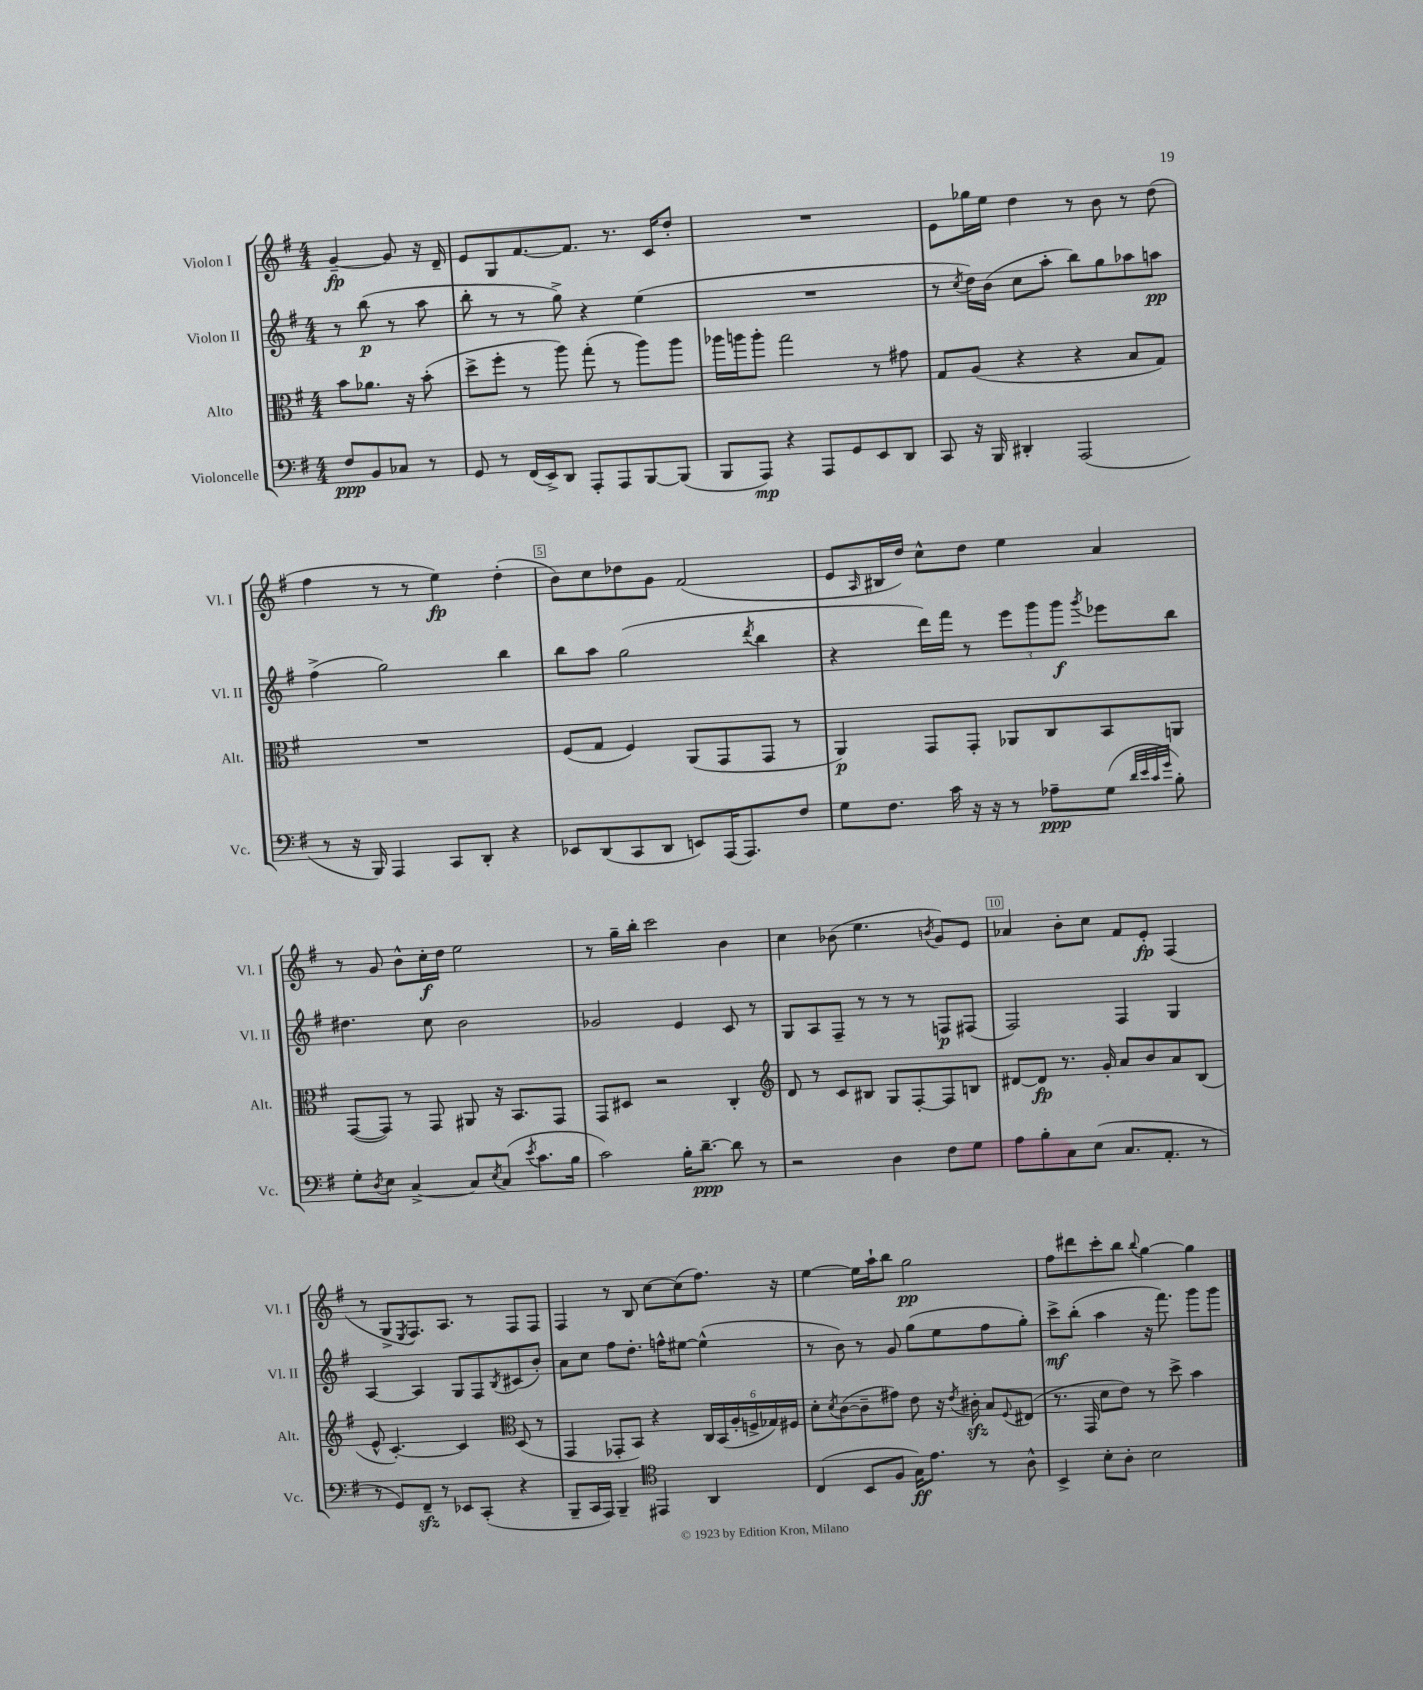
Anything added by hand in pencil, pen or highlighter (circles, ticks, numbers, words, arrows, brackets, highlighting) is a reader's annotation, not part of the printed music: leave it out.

**kern	**kern	**kern	**kern
*staff4	*staff3	*staff2	*staff1
*clefF4	*clefC3	*clefG2	*clefG2
*k[f#]	*k[f#]	*k[f#]	*k[f#]
*M4/4	*M4/4	*M4/4	*M4/4
8F#/L	8b\L	8r	[4g~/
8BB/	8.a-\J	(8bb\	.
8C-/J	.	8r	8g/]
.	16r	.	.
8r	(8b'\	8aa\	16r
.	.	.	16d~/
=	=	=	=
8GG/	8dd^\L	8bb'\	8e/L
8r	8ff#'\J	8r	8G/
(16FF#/LL	8r	8r	[8.f#/
16EE^/J)	.	.	.
8DD/J	8aa\)	8gg^\)	.
.	.	.	8.f#/]J
8AAA'/L	(8gg'\	4r	.
8AAA/	8r	.	8.r
[8BBB/	8aa\L)	(4ee\	.
.	.	.	16c/LK
(8BBB/]J	8aa\J	.	8dd'/J
=	=	=	=
8BBB/L	16aa-\LL	1r	1r
.	16aa\J	.	.
8AAA/J)	8aa'\J	.	.
4r	2gg\	.	.
8AAA/L	.	.	.
8GG/	.	.	.
8EE/	8r	.	.
8DD/J	8g#\	.	.
=	=	=	=
8CC/	8G/L	8r	8e\L
.	.	8qcc/	.
16r	(8A/J	16dd\LL)	16gg-\L
16BBB/	.	(16b\JJ	16ee\JJ
4DD#'/	4r	8cc\L	4dd\
.	.	8aa'\J	.
(2AAA/	4r	8bb\L)	8r
.	.	8gg\	8b\
.	8B/L	8aa-\	8r
.	8G/J)	8aa\J	(8dd\
=	=	=	=
8r	1r	(4ff#^\	4ff#\
16r	.	.	.
16BBB/)	.	.	.
4AAA/	.	2gg\)	8r
.	.	.	8r
8CC/L	.	.	4ee\)
8DD'/J	.	.	.
4r	.	4bb\	(4dd'\
=	=	=	=
8EE-/L	(8F#/L	8bb\L	8b\L)
(8DD/	8G/J	8aa\J	8cc\
8CC/	4F#/)	(2gg\	8dd-\
8DD/J	.	.	8g\J
8EE/L)	(8AA/L	.	(2f#/
(16AAA/K	8GG/	.	.
8.AAA/)	.	.	.
.	.	8qddd/	.
.	8GG/J	4bb\	.
8F#/J	8r	.	.
=	=	=	=
8G\L	4AA/)	4r	8e/L
.	.	.	16qqA/
8.F#\J	.	.	16B#/L
.	.	.	16dd/JJ)
.	8GG/L	16ddd\LL)	8cc^^\L
16c\	.	16fff#\JJ	.
16r	8GG'/J	8r	8dd\J
16r	.	.	.
8r	8AA-/L	12eee\L	4ee\
.	.	12ggg\	.
8A-~\L	8C/	.	.
.	.	12ggg\J	.
.	.	8qggg/	.
(8G\J	8BB/	8eee-\L	4a/
32qqd/LLL	.	.	.
32qqe/	.	.	.
32qqc/	.	.	.
32qqg/JJJ	.	.	.
8B'\)	8AA/J	8bb\J	.
=	=	=	=
8G'\L	([8GG/L	4.dd#\	8r
8qD/	.	.	.
8E\J	8GG/]J)	.	8g/
[4C^/	8r	.	8b^^\L
.	8GG/	8cc\	16cc'\L
.	.	.	16dd\JJ
8C/]L	8AA#/	2b\	2ee\
8qE/	.	.	.
(8C/J	16r	.	.
.	8.BB/L	.	.
8qe/	.	.	.
8.c\L	.	.	.
.	8GG/J	.	.
16B\Jk	.	.	.
=	=	=	=
2c\)	8GG/L	2g-/	8r
.	8D#/J	.	16gg~\LL
.	.	.	16bb'\JJ
.	2r	.	2ccc\
16B'\LK	.	4e/	.
[8.d~\J	.	.	.
8d\]	4C'/	8c/	4b\
8r	.	8r	.
=	=	=	=
*	*clefG2	*	*
2r	8d/	8G/L	4cc\
.	8r	8A/	.
.	8c/L	8F#~/J	(8b-\
.	8B#/J	8r	4.ee\
4D\	8G/L	8r	.
.	[8F#'/	8r	.
.	.	.	8qb/
8F#\L	8F#/]	8F/L	8g/L)
8G\J	8B/J	(8F#/J	8e/J
=	=	=	=
8A\L	[8d#/L	2F#/)	4a-/
8B'\	8d#/]J	.	.
8C\	8.r	.	8b'\L
(8E\J	.	.	8cc\J
.	16g'/	.	.
8.C/L	8a/L	4F#/	8f#/L
.	8b/	.	8e'/J
8.AA'/J	.	.	.
.	8a/	4G/	(4F#/
8r	(8B/J	.	.
=	=	=	=
8r	8e^^/	[4A/	8r
8GG/L)	[4.c'/)	.	8G^/L
.	.	.	8qE/
8FF#~/J	.	4A/]	8.F#/)
8r	.	.	.
.	.	.	8.A/J
8EE-/L	4c/]	8G/L	.
(8CC'/J	.	8F#/	8r
*	*clefC3	*	*
.	.	8qB/	.
4r	(8D/	(8c#/	8F#/L
.	8r	8b'/J)	8F#/J
=	=	=	=
8BBB~/L	4GG/	8a\L	4F#/
16CC/L	.	8cc\J	.
16AAA/JJ)	.	.	.
4BBB~/	8GG-'/L	8ff#\L	8r
.	8BB/J)	8.dd'\J	8B/
*clefC4	*	*	*
4EE#/	4r	.	[8cc\L
.	.	16ff^^\LK	.
.	.	[8ee#\J	(8cc\]
4AA/	24C/LL	(4ee#^^\]	8.ff#\J)
.	(24BB/	.	.
.	24A'/	.	.
.	24F^/	.	.
.	24G-/)	.	.
.	.	.	16r
.	24F#/JJ	.	.
=	=	=	=
(4C/	8d'\L	8r	[4ee\
.	8qd/	.	.
.	([8c\	8b\)	.
8BB/L	8c~\]	8r	16ee\]LL
.	.	.	16aa`\J
8F#/J	8g#\J)	8g/	8bb\J
16G\LK)	8e\	(8gg\L	2gg\
8.e\J	.	.	.
.	16r	8ee\	.
.	8qe/	.	.
.	16c#'\	.	.
8r	8B/L	8ff#\	.
.	8qqF#/	.	.
8A^^\	(8E#/J	8gg'\J)	.
=	=	=	=
4BB^/	8.r	8ccc^\L	8ff#\L
.	.	(8bb'\J	8ddd#\
.	16GG/	.	.
8B'\L	8d\L	4aa\	8ccc'\
8A'\J	8e\J)	.	8bb\J
.	.	.	8qqbb/
2B\	8r	16r	[4gg\
.	.	8.fff#\)	.
.	8dd^\	.	.
.	4b\	8ggg\L	4gg\]
.	.	8ggg\J	.
==	==	==	==
*-	*-	*-	*-
